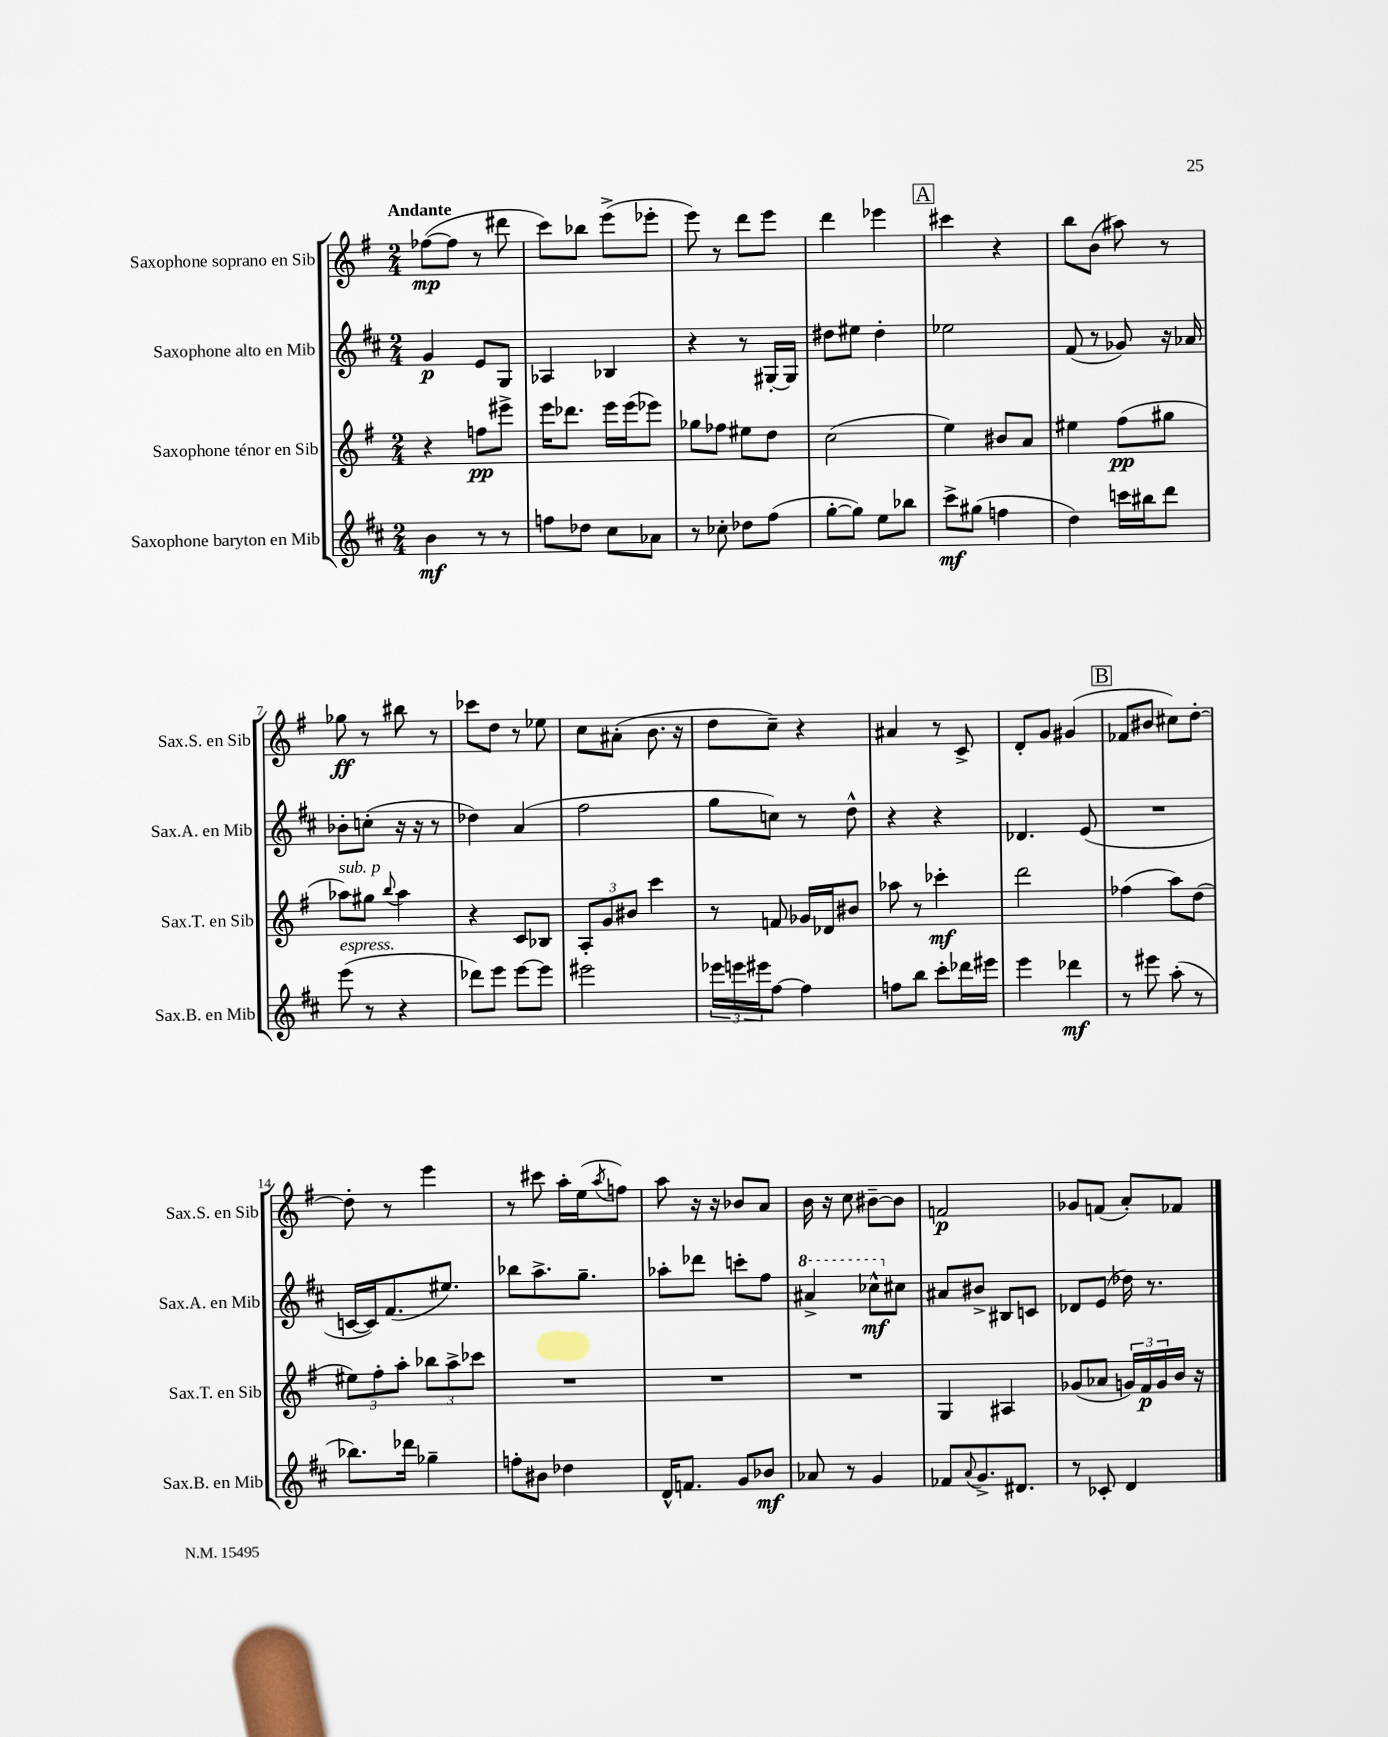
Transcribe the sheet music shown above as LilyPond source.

<<
\new StaffGroup <<
\new Staff = "s0" \with { instrumentName = "Saxophone soprano en Sib" shortInstrumentName = "Sax.S. en Sib" } {
    \clef treble \key g \major \numericTimeSignature \time 2/4 \tempo "Andante"
    fes''8~\mp( fes''8 r8 dis'''8 |
    c'''8) bes''8 e'''8->( ees'''8-. |
    e'''8) r8 d'''8 e'''8 |
    d'''4 ees'''4 |
    \mark \markup { \box "A" } cis'''4 r4 |
    b''8 b'8( ais''8) r8 |
    ges''8\ff r8 bis''8 r8 |
    ces'''8 d''8 r8 ees''8 |
    c''8 ais'8-.( b'8. r16 |
    d''8 c''8--) r4 |
    ais'4 r8 c'8-> |
    d'8-. g'8 gis'4( |
    \mark \markup { \box "B" } fes'8 bis'8 cis''8) d''8~-. |
    d''8-. r8 e'''4 |
    r8 cis'''8 a''16-. e''16( \acciaccatura { a''8 } f''8) |
    a''8 r16 r16 bes'8 a'8 |
    b'16 r16 c''8 bis'8~-- bis'8 |
    f'2\p |
    ges'8 f'8( a'8-.) fes'8 \bar "|." |
}
\new Staff = "s1" \with { instrumentName = "Saxophone alto en Mib" shortInstrumentName = "Sax.A. en Mib" } {
    \clef treble \key d \major \numericTimeSignature \time 2/4
    g'4\p e'8 g8 |
    aes4 bes4 |
    r4 r8 gis16~-. gis16 |
    dis''8 eis''8 dis''4-. |
    \mark \markup { \box "A" } ees''2 |
    fis'8( r8 ges'8) r16 aes'16 |
    bes'8-. c''8-.( r16 r16 r8 |
    des''4) a'4( |
    fis''2 |
    g''8 c''8) r8 d''8-^ |
    r4 r4 |
    des'4. e'8( |
    \mark \markup { \box "B" } R2 |
    c'16~ c'16) fis'8.( eis''8.) |
    bes''8 a''8.-> g''8.-- |
    aes''8-. des'''8 c'''8-. fis''8 |
    \ottava #1 ais''4-> ces'''8-^\mf \ottava #0 cis''!8 |
    ais'8 bis'8-> bis8 c'8 |
    des'8 e'8( des''16) r8. \bar "|." |
}
\new Staff = "s2" \with { instrumentName = "Saxophone ténor en Sib" shortInstrumentName = "Sax.T. en Sib" } {
    \clef treble \key g \major \numericTimeSignature \time 2/4
    r4 f''8\pp eis'''8-> |
    e'''16 des'''8. e'''16 e'''16( ees'''8) |
    ges''8 fes''8 eis''8 d''8 |
    c''2( |
    \mark \markup { \box "A" } e''4) bis'8 a'8 |
    eis''4 fis''8\pp( gis''8 |
    aes''8^\markup { \italic "sub. p" }) gis''8 \appoggiatura { b''8 } aes''4 |
    r4 c'8 bes8 |
    \tuplet 3/2 { a8-. g'8 bis'8 } c'''4 |
    r8 f'8 ges'16 des'16 bis'8 |
    aes''8 r8 ces'''4-.\mf |
    d'''2 |
    \mark \markup { \box "B" } fes''4( a''8) d''8( |
    \tuplet 3/2 { eis''8) fis''8-. a''8-. } \tuplet 3/2 { bes''8 a''8-> ces'''8 } |
    R2 |
    R2 |
    R2 |
    g4 ais4 |
    ges'8( aes'8 \tuplet 3/2 { g'16) fis'16\p g'16 } b'16 r16 \bar "|." |
}
\new Staff = "s3" \with { instrumentName = "Saxophone baryton en Mib" shortInstrumentName = "Sax.B. en Mib" } {
    \clef treble \key d \major \numericTimeSignature \time 2/4
    b'4\mf r8 r8 |
    f''8 des''8 cis''8 aes'8 |
    r8 ces''8-. des''8 fis''8( |
    g''8~-. g''8) e''8 bes''8 |
    \mark \markup { \box "A" } cis'''8->\mf gis''8( f''4 |
    d''4) c'''16 bis''16 d'''8 |
    e'''8^\markup { \italic "espress." }( r8 r4 |
    des'''8) e'''8 e'''8~ e'''8 |
    eis'''2 |
    \tuplet 3/2 { ees'''16 e'''16 eis'''16 } fis''8~ fis''4 |
    f''8 b''8 cis'''8-. des'''16 eis'''16 |
    e'''4 des'''4\mf |
    \mark \markup { \box "B" } r8 eis'''8 a''8-.( r8 |
    bes''8.) des'''16 ges''4-- |
    f''8-. bis'8 des''4 |
    d'16-^ f'8. g'8 bes'8\mf |
    aes'8 r8 g'4 |
    fes'8 \appoggiatura { a'8 } g'8.-> dis'8. |
    r8 ces'8-. d'4 \bar "|." |
}
>>
>>
